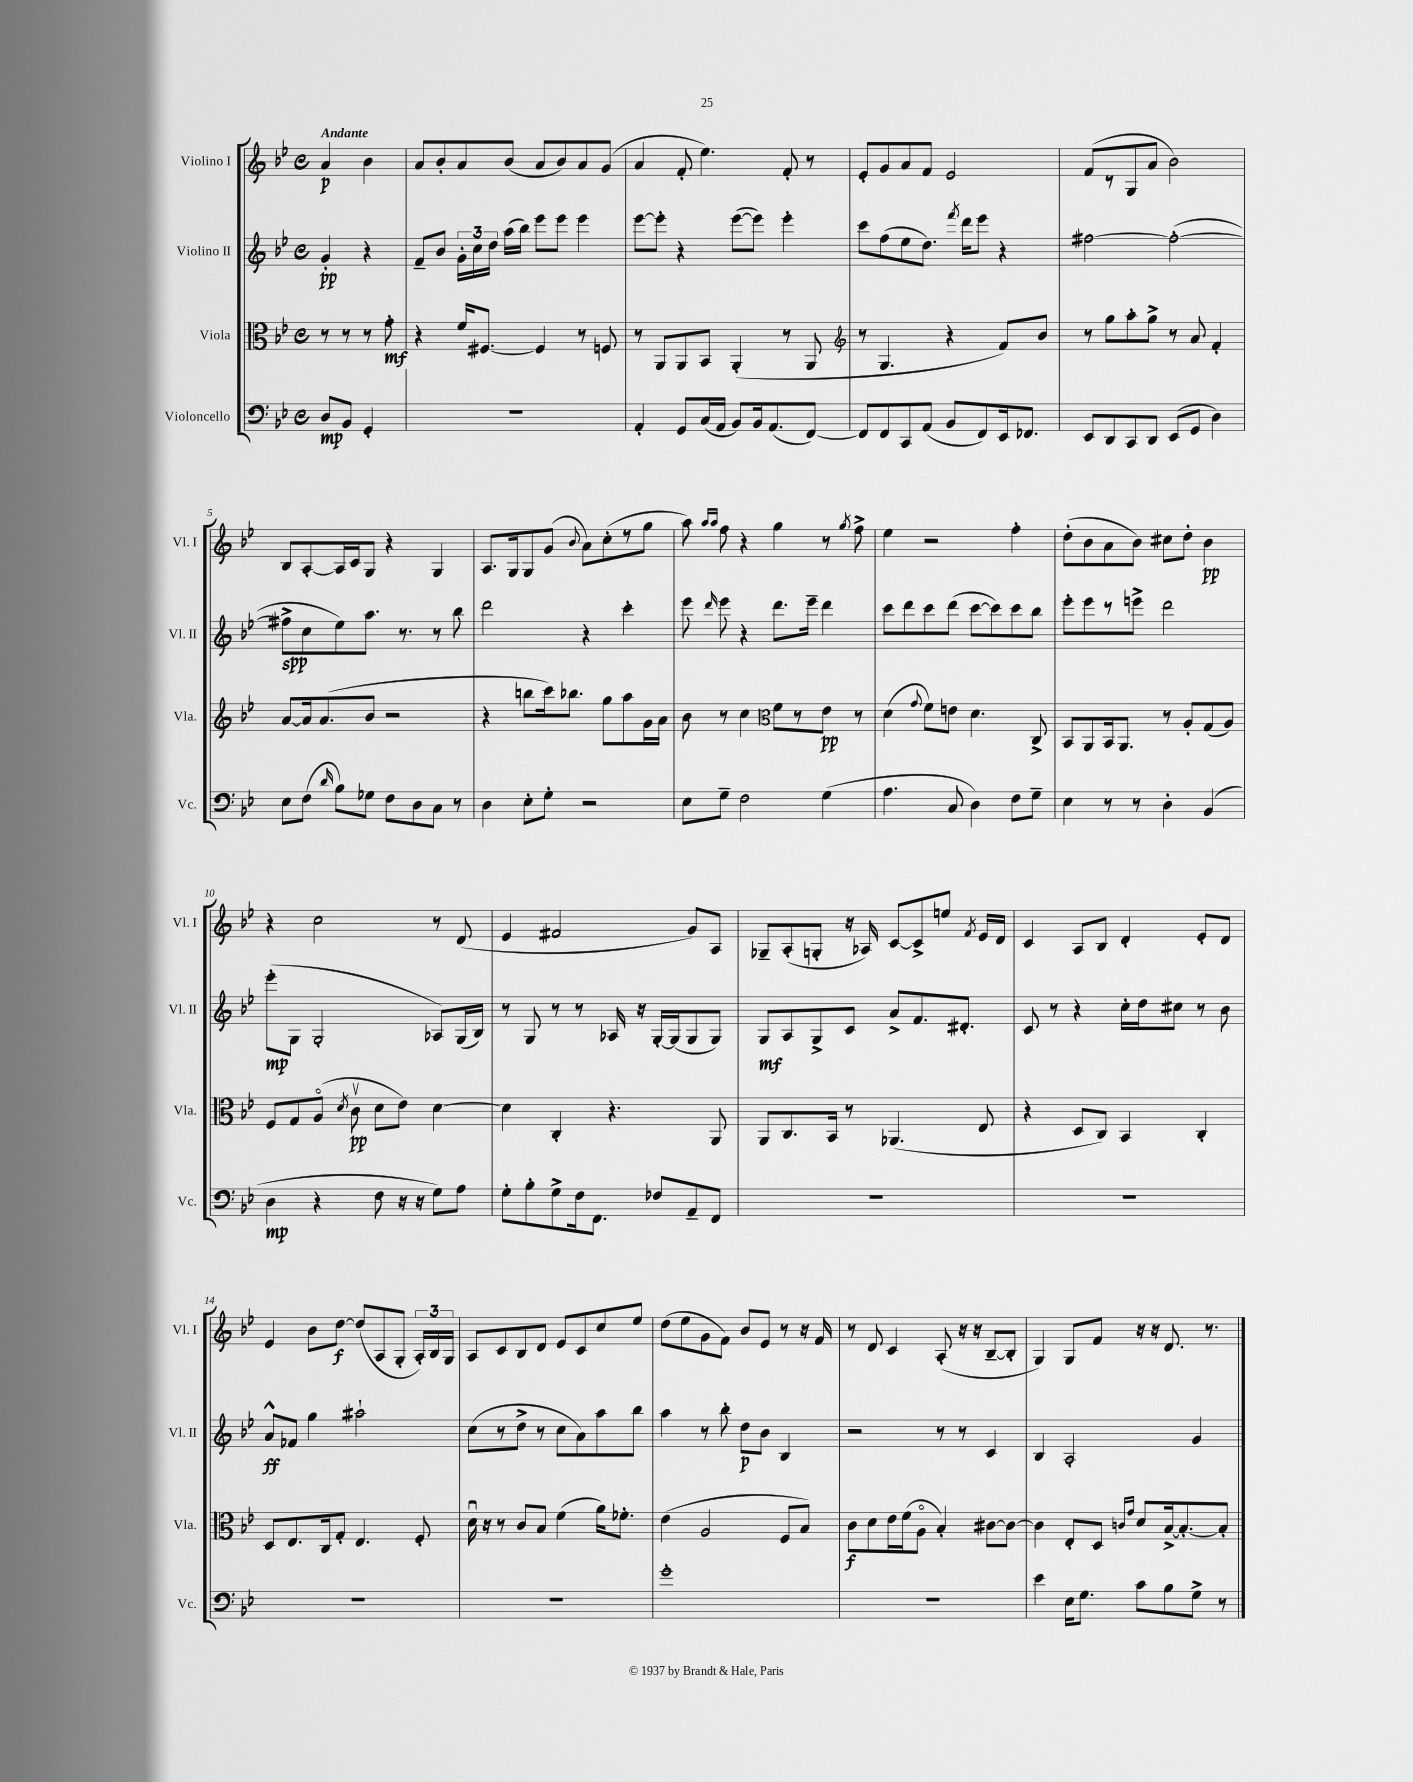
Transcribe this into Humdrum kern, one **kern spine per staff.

**kern	**kern	**kern	**kern
*staff4	*staff3	*staff2	*staff1
*clefF4	*clefC3	*clefG2	*clefG2
*k[b-e-]	*k[b-e-]	*k[b-e-]	*k[b-e-]
*M4/4	*M4/4	*M4/4	*M4/4
*met(c)	*met(c)	*met(c)	*met(c)
8D/L	8r	4g'/	4a/
8BB-/J	8r	.	.
4GG'/	8r	4r	4b-\
.	8g'\	.	.
=	=	=	=
1r	4r	8f~/L	8a/L
.	.	8b-/J	8b-'/
.	16f/LK	24g'\LL	8a/
.	.	24cc\	.
.	[8.F#/J	.	.
.	.	24dd\JJ	.
.	.	(16aa\LL	(8b-/J
.	.	16bb-\JJ)	.
.	4F#/]	8eee-\L	8a/L
.	.	8eee-\J	8b-/)
.	8r	4eee-\	8a/
.	8F/	.	(8g/J
=	=	=	=
4AA'/	8r	[8eee-\L	4a/
.	8AA/L	8eee-'\]J	.
8GG/L	8AA/	4r	8f'/
(16C/L	8BB-/J	.	4.ee-\)
16AA/JJ	.	.	.
8BB-/L)	(4AA'/	([8eee-\L	.
16BB-/k	.	8eee-\]J)	.
(8.AA/	.	.	.
.	8r	4eee-'\	8f'/
[8FF/J)	8AA/	.	8r
=	=	=	=
*	*clefG2	*	*
8FF/]L	8r	8ccc\L	8e-'/L
8FF/	4.G/	(8ff\	8g/
8CC/	.	8ee-\	8a/
(8AA/J	.	8.dd\J)	8f/J
8BB-/L	4r	.	2e-/
.	.	8qfff/	.
.	.	16ddd\LK	.
8FF/)	.	8eee-\J	.
16EE-/k	8f/L)	4r	.
8.FF-/J	.	.	.
.	8b-/J	.	.
=	=	=	=
8EE-/L	8r	[2ff#\	(8f/L
8DD/	8gg\L	.	8r
8CC/	8aa'\	.	8G/
8DD/J	8gg^\J	.	8a/J
(8EE-/L	8r	(2ff#'\_	2b-\)
8GG/J	8a/	.	.
4D\)	4f'/	.	.
=	=	=	=
8E-\L	[8a/L	8ff#^\]L	8B-/L
(8F\J	16a/]k	8cc\	[8A'/
.	(8.a/	.	.
16qqd/	.	.	.
8B-\L)	.	8ee-\)	16A/]L
.	.	.	16c/J
8G-\J	8b-/J	8.aa\J	8G/J
8F\L	2r	.	4r
.	.	8.r	.
8D\	.	.	.
8C\J	.	8r	4G/
8r	.	8bb-\	.
=	=	=	=
4D\	4r	2ddd\	8.A/L
.	.	.	16G/k
8E-'\L	8bb\L	.	8G/
8G'\J	16ccc\k)	.	(8g/J
.	8.bb-\J	.	.
.	.	.	8qqb-/
2r	.	4r	8a\L)
.	8gg\L	.	(8cc'\
.	8aa\	4ccc'\	8r
.	16g\L	.	8gg\J
.	16a\JJ	.	.
=	=	=	=
8E-\L	8b-\	8eee-\	8aa\)
.	.	.	16qqaa/LL
.	.	16qqddd/	16qqaa/JJ
8G~\J	8r	8eee-\	8ff\
2F\	4cc\	4r	4r
*	*clefC3	*	*
.	8f\L	8.ddd\L	4gg\
.	8r	.	.
.	.	16eee-~\Jk	.
(4G\	8e-\J	4ddd\	8r
.	.	.	8qgg/
.	8r	.	8ff^\
=	=	=	=
4.A\	(4d\	8ccc\L	4ee-\
.	.	8ddd\	.
.	8qqg/	.	.
.	8f\L)	8ccc\	2r
8C/	8e\J	(8ddd\J	.
4D\)	4.d\	[8ccc\L	.
.	.	8ccc\])	.
8F\L	.	8ccc\	4ff'\
8G~\J	8C^/	8bb-\J	.
=	=	=	=
4E-\	8BB-/L	8eee-'\L	(8dd'\L
.	8AA/	8eee-\	8b-\
8r	16BB-/k	8r	8a\
.	8.AA/J	.	.
8r	.	8eee^\J	8b-\J)
4D'\	8r	2ddd\	8cc#\L
.	8A'/L	.	8dd'\J
(4BB-/	(8G/	.	4b-\
.	8A/J)	.	.
=	=	=	=
4D\	8F/L	(8eee-'\L	4r
.	8G/	8G\J	.
4r	(8Ao/J	2G'/	2cc\
.	8qd/	.	.
.	8cv\	.	.
8F\	8d\L	.	.
16r	8e-\J)	.	.
16r	.	.	.
8G\L)	[4d\	8A-/L)	8r
8A\J	.	(16G/L	(8d/
.	.	16B-/JJ)	.
=	=	=	=
8G'\L	4d\]	8r	4e-/
8B-'\	.	8G/	.
8G^\	4C'/	8r	2f#/
16F\k	.	8r	.
8.FF\J	.	.	.
.	4.r	16A-/	.
.	.	16r	.
8F-/L	.	[16G'/LL	.
.	.	(16G/]J	.
8AA~/	.	8G/	8g/L)
8FF/J	8AA/	8G/J)	8A/J
=	=	=	=
1r	8AA/L	8G/L	8G-~/L
.	8.C/	8A/	(8A'/
.	.	8G^/	8G'/J
.	16BB-/Jk	.	.
.	8r	8c/J	16r
.	.	.	16A-/)
.	(4.AA-/	8a^/L	[8c/L
.	.	8.f/	8c^/]
.	.	.	8ee/J
.	.	8.d#'/J	.
.	.	.	8qf/
.	8E-/	.	16e-/LL
.	.	.	16d/JJ
=	=	=	=
1r	4r	8c/	4c/
.	.	8r	.
.	8D/L	4r	8A/L
.	8C/J)	.	8B-/J
.	4BB-/	16cc'\LL	4d'/
.	.	16dd\J	.
.	.	8cc#\J	.
.	4C'/	8r	8e-'/L
.	.	8b-\	8d/J
=	=	=	=
1r	8D/L	8a^^/L	4e-/
.	8.E-/	8f-/J	.
.	.	4gg\	8b-\L
.	16C/k	.	.
.	8G'/J	.	[8dd\J
.	4.E-/	2aa#`\	(8dd/]L
.	.	.	8A/
.	.	.	8G'/J
.	8F'/	.	24A'/LL)
.	.	.	24B-/
.	.	.	24G/JJ
=	=	=	=
1r	16du\	(8cc\L	8A/L
.	16r	.	.
.	8r	8r	8c/
.	8c/L	8dd^\J	8B-/
.	8B-/J	8r	8d/J
.	(4f\	8cc\L	8e-/L
.	.	8a\)	8c/
.	16a\LK)	8aa\	8cc/
.	8.f-'\J	.	.
.	.	8bb-\J	8ee-/J
=	=	=	=
1g'	(4e-\	4aa\	(8dd\L
.	.	.	8ee-\
.	2A/	8r	8g\
.	.	8bb-'\	8f\J)
.	.	8dd\L	8b-/L
.	.	8b-\J	8e-/J
.	8F/L	4B-/	8r
.	8B-/J)	.	16r
.	.	.	16f/
=	=	=	=
1r	8c\L	2r	8r
.	8d\	.	8d/
.	16e-\L	.	4c/
.	(16f\J	.	.
.	8Ao\J	.	.
.	4B-'/)	8r	(8A'/
.	.	8r	16r
.	.	.	16r
.	[8c#\L	4c/	[8B-~/L
.	8c#\_J	.	8B-'/]J
=	=	=	=
4e-\	4c#\]	4B-/	4G/)
16E-\LK	8E-'/L	2A'/	8G/L
8.G\J	.	.	.
.	8D/J	.	8f/J
.	16qqc/LL	.	.
.	16qqg/JJ	.	.
8c\L	8d/L	.	16r
.	.	.	16r
8B-\	[16B-^/k	.	8.d/
.	8.B-'/_	.	.
8G^\J	.	4g/	.
.	.	.	8.r
8r	8B-'/]J	.	.
==	==	==	==
*-	*-	*-	*-
